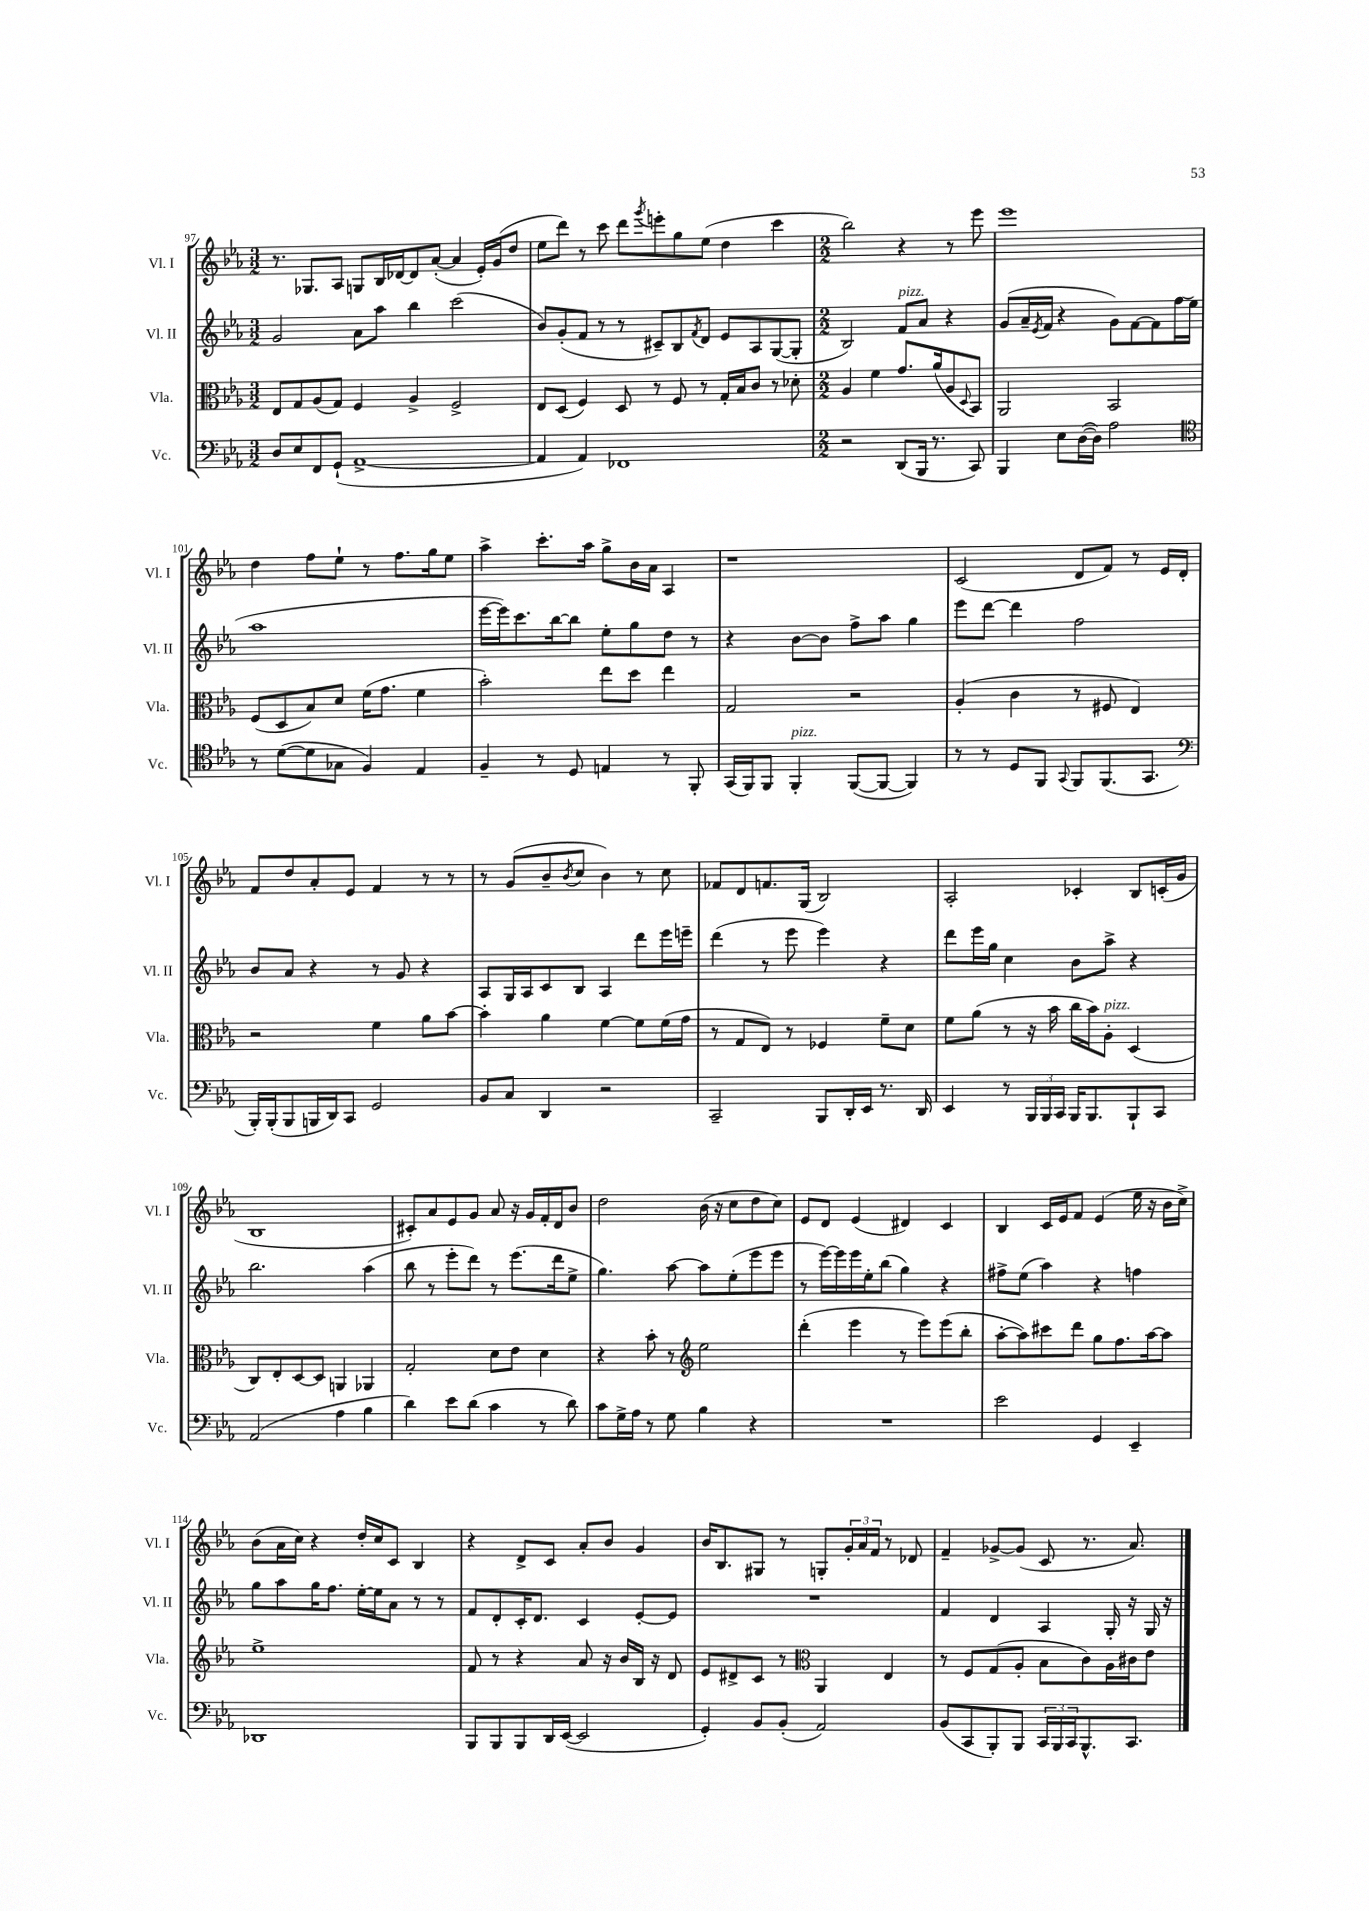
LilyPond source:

<<
\new StaffGroup <<
\new Staff = "s0" \with { instrumentName = "Vl. I" shortInstrumentName = "Vl. I" } {
    \clef treble \key ees \major \numericTimeSignature \time 3/2
    r8. ges8. aes8 g8 bes16 des'16~ des'8 aes'8~-.( aes'4 ees'16-.) g'16( d''8 |
    ees''8 d'''8) r8 c'''8 d'''8 \acciaccatura { g'''8 } e'''8-. g''8 ees''8( d''4 c'''4 |
    \numericTimeSignature \time 2/2 bes''2) r4 r8 ees'''8 |
    ees'''1 |
    d''4 f''8 ees''8-! r8 f''8. g''16 ees''8 |
    aes''4-> c'''8.-. aes''16 g''8-> bes'16 aes'16 aes4 |
    r1 |
    c'2( d'8 f'8) r8 ees'16 d'16-. |
    f'8 d''8 aes'8-. ees'8 f'4 r8 r8 |
    r8 g'8( bes'8-- \acciaccatura { bes'8 } c''8 bes'4) r8 c''8 |
    fes'8 d'8 f'8. g16( bes2) |
    aes2-. ces'4-. bes8 c'16-.( g'16 |
    bes1 |
    cis'8-.) aes'8 ees'8 g'8 aes'8 r16 g'16 f'16-. d'16 bes'8 |
    d''2 bes'16( r16 c''8 d''8 c''8) |
    ees'8 d'8 ees'4( dis'4) c'4 |
    bes4 c'16 ees'16 f'8 ees'4( ees''16 r16 bes'16 c''16->) |
    bes'8( aes'16 c''16) r4 d''16-. c''16 c'8 bes4 |
    r4 d'8-> c'8 aes'8-. bes'8 g'4 |
    bes'16 bes8. gis8 r8 g8-. \tuplet 3/2 { g'16-. aes'16 f'16 } r8 des'8 |
    f'4-- ges'8~-> ges'8( c'8 r8. aes'8.) \bar "|." |
}
\new Staff = "s1" \with { instrumentName = "Vl. II" shortInstrumentName = "Vl. II" } {
    \clef treble \key ees \major \numericTimeSignature \time 3/2
    g'2 aes'8 aes''8 bes''4 c'''2( |
    bes'8) g'8-.( f'8 r8 r8 cis'8--) bes8 \acciaccatura { f'8 } d'8 ees'8 aes8 g8~( g8-. |
    \numericTimeSignature \time 2/2 bes2) f'8^\markup { \italic "pizz." } aes'8 r4 |
    g'8( aes'16-- \acciaccatura { ees'8 } f'16 r4 g'8) f'8~ f'8 f''16 ees''16( |
    aes''1 |
    ees'''16~ ees'''16) c'''8. bes''16~ bes''8 ees''8-. g''8 d''8 r8 |
    r4 bes'8~ bes'8 f''8-> aes''8 g''4 |
    ees'''8 d'''8~ d'''4 f''2 |
    bes'8 aes'8 r4 r8 g'8 r4 |
    aes8 g16 aes16 c'8 bes8 aes4 d'''8 ees'''16 e'''16-- |
    d'''4( r8 ees'''8 ees'''4) r4 |
    d'''8 ees'''16 g''16 c''4 bes'8 aes''8-> r4 |
    bes''2. aes''4( |
    bes''8 r8 ees'''8-. d'''8) r8 ees'''8.( d'''16 ees''8-> |
    g''4.) aes''8~ aes''8 ees''8-.( ees'''8 ees'''8 |
    r8 ees'''16~) ees'''16 ees'''16 ees''16-. bes''8( g''4) r4 |
    fis''8-> ees''8( aes''4) r4 f''4 |
    g''8 aes''8 g''16 f''8. ees''16~-. ees''16 aes'8 r8 r8 |
    f'8 d'8-. c'16-. d'8. c'4 ees'8~-. ees'8 |
    R1 |
    f'4 d'4 aes4 g16-. r16 g16 r16 \bar "|." |
}
\new Staff = "s2" \with { instrumentName = "Vla." shortInstrumentName = "Vla." } {
    \clef alto \key ees \major \numericTimeSignature \time 3/2
    ees8 g8 aes8( g8) f4 aes4-> f2-> |
    ees8 d8( f4) d8 r8 f8 r8 g16-. bes16 c'8 r8 des'8-. |
    \numericTimeSignature \time 2/2 aes4 f'4 g'8. aes'16( aes8 \appoggiatura { d8 } bes,8) |
    aes,2 bes,2 |
    f8( d8 bes8) d'8 f'16( g'8. f'4 |
    bes'2-.) ees''8 d''8 ees''4 |
    g2 r2 |
    aes4-.( c'4 r8 fis8 ees4) |
    r2 f'4 aes'8 bes'8~ |
    bes'4-. aes'4 f'4~ f'8 f'16( g'16 |
    r8 g8 ees8) r8 fes4 f'8-- d'8 |
    f'8 aes'8( r8 r16 bes'16 c''16 bes'16) aes8-.^\markup { \italic "pizz." } d4( |
    c8) ees8-. d8~ d8 a,4 aes,4 |
    g2-. d'8 ees'8 d'4 |
    r4 bes'8-. r8 \clef treble ees''2 |
    d'''4-.( ees'''4 r8 ees'''8) ees'''8( bes''8-. |
    aes''8~-. aes''8) cis'''8 d'''8 g''8 f''8. aes''16~ aes''8 |
    ees''1-> |
    f'8 r8 r4 aes'8 r16 bes'16 bes16 r16 d'8 |
    ees'8 dis'8-> c'8 r8 \clef alto aes,4 ees4 |
    r8 f8 g8( aes8-. bes8 c'8) aes16 cis'16 ees'8 \bar "|." |
}
\new Staff = "s3" \with { instrumentName = "Vc." shortInstrumentName = "Vc." } {
    \clef bass \key ees \major \numericTimeSignature \time 3/2
    d8 ees8 f,8 g,8-!( aes,1~-> |
    aes,4 aes,4) fes,1 |
    \numericTimeSignature \time 2/2 r2 d,8( bes,,16 r8. c,8) |
    bes,,4 ees8 d16~( d16) aes2 |
    \clef tenor r8 d'8~( d'8 ges8 f4) ees4 |
    f4-- r8 d8 e4 r8 f,8-. |
    g,16( f,16) f,8 f,4-.^\markup { \italic "pizz." } f,8~( f,8~ f,4) |
    r8 r8 d8 f,8 \appoggiatura { g,8 } f,8 f,8.( g,8. |
    \clef bass bes,,16-.) bes,,16-.( bes,,8 b,,16 d,16) c,8 g,2 |
    bes,8 c8 d,4 r2 |
    c,2-- bes,,8 d,16-. ees,16 r8. d,16 |
    ees,4 r8 \tuplet 3/2 { bes,,16 bes,,16 c,16 } bes,,16 bes,,8. bes,,8-! c,8 |
    aes,2( aes4 bes4 |
    d'4) ees'8 d'8( c'4 r8 d'8) |
    c'8 g16-> aes16 r8 g8 bes4 r4 |
    R1 |
    ees'2 g,4 ees,4-- |
    des,1 |
    bes,,8 bes,,8 bes,,8 d,16 ees,16~( ees,2 |
    g,4-.) bes,8 bes,8-.( aes,2) |
    bes,8( c,8 bes,,8-.) bes,,8 \tuplet 3/2 { c,16 bes,,16 c,16 } bes,,8.-^ c,8. \bar "|." |
}
>>
>>
\layout { \context { \Score currentBarNumber = #97 } }
